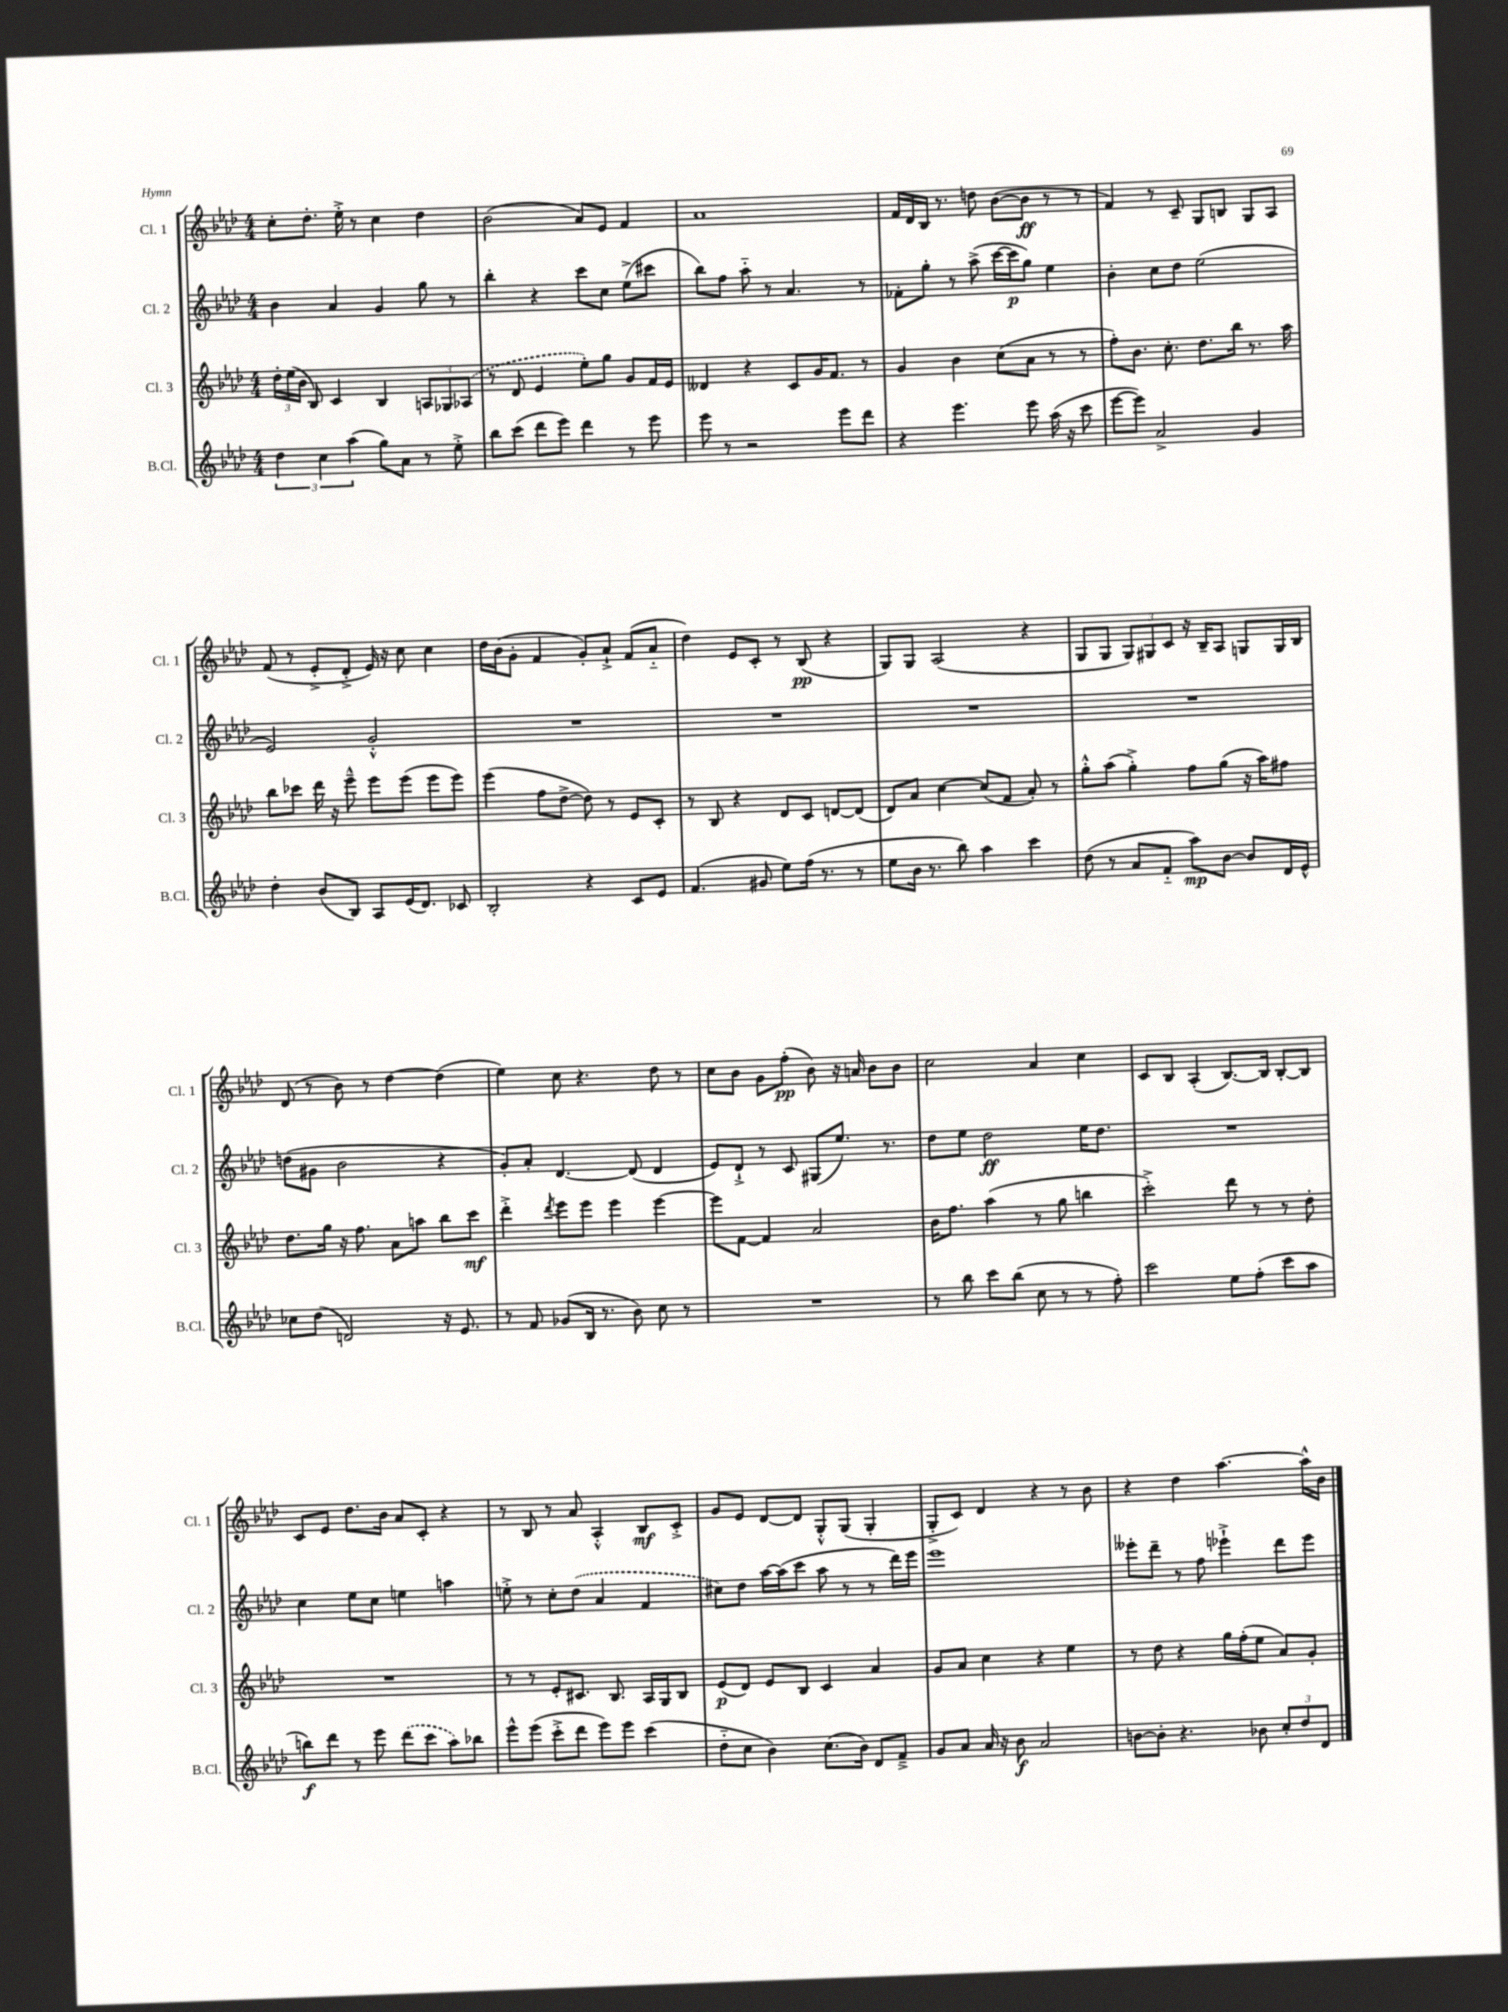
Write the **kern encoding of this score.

**kern	**kern	**kern	**kern
*staff4	*staff3	*staff2	*staff1
*clefG2	*clefG2	*clefG2	*clefG2
*k[b-e-a-d-]	*k[b-e-a-d-]	*k[b-e-a-d-]	*k[b-e-a-d-]
*M4/4	*M4/4	*M4/4	*M4/4
6dd-	24dd-'	4b-	8cc'
.	(24ee-	.	.
.	24b-	.	.
.	8B-)	.	8.dd-'
6cc	.	.	.
.	4c	4a-	.
.	.	.	16ee-'^
(6aa-	.	.	.
.	.	.	8r
8gg)	4B-	4g	4cc
8a-	.	.	.
8r	12A	8gg	4dd-
.	12G-	.	.
8ee-'^	.	8r	.
.	(12A-	.	.
=	=	=	=
8bb-	8r	4bb-'	(2b-
(8ccc	8d-	.	.
8ddd-	4e-	4r	.
8eee-)	.	.	.
4ddd-	8ee-')	8ccc	8a-)
.	8gg	8cc	8e-
8r	8g	(8ee-^	4f
8eee-	16f	8ccc#	.
.	16e-	.	.
=	=	=	=
8eee-	4d--	8bb-)	1a-
8r	.	8ff	.
2r	4r	8aa-'~	.
.	.	8r	.
.	8c	4.a-	.
.	16g	.	.
.	8.f	.	.
8eee-	.	.	.
8ddd-	8r	8r	.
=	=	=	=
4r	4g	8f-'	16f
.	.	.	16d-
.	.	8gg'	16B-
.	.	.	8.r
4.eee-	4b-	8r	.
.	.	(8aa-^	8dd
.	(8cc	[16ccc	([8b-
.	.	16ccc]	.
8eee-	8a-	8gg)	8b-]
(16aa-	8r	4ee-	8r
16r	.	.	.
8ccc	8r	.	8r
=	=	=	=
[8eee-	8ff')	4b-'	4f)
8eee-])	8.b-	.	.
2a-^	.	8cc	8r
.	8.cc'	.	.
.	.	8dd-	8c~
.	8.dd-	(2ee-	8G
.	.	.	8B
.	16bb-	.	.
4g	8.r	.	8G
.	.	.	8A-
.	16aa-	.	.
=	=	=	=
4dd-'	8bb-	2e-)	(8f
.	8ccc-	.	8r
(8b-	16ddd-	.	8e-'^
.	16r	.	.
8B-)	8eee-~^^	.	8d-'^
8A-	8eee-	2g'^^	16e-)
.	.	.	16r
(16e-	(8eee-	.	8cc
8.d-)	.	.	.
.	8eee-	.	4cc
8c-	8eee-)	.	.
=	=	=	=
2B-'	(4eee-	1r	16dd-
.	.	.	(16b-
.	.	.	8g'
.	8ff	.	4f
.	[8dd-^	.	.
4r	8dd-])	.	8g')
.	8r	.	8a-`^
8c	8e-	.	(8f
8e-	8c'	.	8a-'~
=	=	=	=
(4.f	8r	1r	4dd-)
.	8B-	.	.
.	4r	.	8e-
8g#	.	.	8c'
8ee-)	8d-	.	8r
(16ff	8c	.	(8B-
8.r	.	.	.
.	[8d	.	4r
8r	(8d]	.	.
=	=	=	=
8ee-	8d-)	1r	8G)
16b-	8a-	.	8G
8.r	.	.	.
.	[4cc	.	(2A-
8bb-)	.	.	.
4aa-	(8cc]	.	.
.	8f	.	.
4ccc	8a-')	.	4r
.	8r	.	.
=	=	=	=
(8dd-	8gg'^^	1r	8G
8r	(8aa-	.	8G
8a-	4gg'^)	.	12G)
.	.	.	12G#
8f'~	.	.	.
.	.	.	12c
8aa-)	8ff	.	16r
.	.	.	16B-~
[8b-	(8gg	.	8A-
8b-]	16r	.	8G
.	16aa-)	.	.
16d-	8ff#	.	16G
16e-^^	.	.	16B-
=	=	=	=
8cc-	8.dd-	(8dd	(8d-
(8dd-	.	8g#	8r
.	16gg	.	.
2d)	16r	2b-	8b-)
.	8.ff	.	.
.	.	.	8r
.	8a-	.	[4dd-
.	8aa	.	.
16r	8bb-	4r	(4dd-]
8.e-	.	.	.
.	8ccc	.	.
=	=	=	=
8r	4ddd-'^	8g')	4ee-)
8f	.	8a-'	.
.	8qddd-	.	.
(8g-	8eee-	[4.d-	8cc
16B-	8eee-	.	4.r
8.r	.	.	.
.	4eee-	.	.
8b-)	.	(8d-]	.
8cc	[4eee-	4d-	8dd-
8r	.	.	8r
=	=	=	=
1r	8eee-]	8e-)	8cc
.	[8f	8d-`^	8b-
.	4f]	8r	8g
.	.	8c	(8ff'
.	2a-	(8G#	8b-)
.	.	8.ee-)	16r
.	.	.	16a
.	.	.	8b-
.	.	8.r	.
.	.	.	8b-
=	=	=	=
8r	16b-	8dd-	2cc
.	8.ff	.	.
8bb-	.	8ee-	.
8ccc	(4aa-	2dd-	.
(8bb-	.	.	.
8cc	8r	.	4a-
8r	8gg	.	.
8r	4bb	16ee-	4cc
.	.	8.dd-	.
8ff')	.	.	.
=	=	=	=
2ccc	2ccc'^)	1r	8c
.	.	.	8B-
.	.	.	(4A-'
8ee-	8ddd-	.	[8.B-)
(8ff'	8r	.	.
.	.	.	16B-]
8ccc	8r	.	[8B-'
8aa-	8dd-'	.	8B-]
=	=	=	=
8bb)	1r	4cc	8c
8ddd-	.	.	8e-
8r	.	8ee-	8.dd-
8eee-	.	8cc	.
.	.	.	16b-
(8ddd-	.	4ee	8a-
8ccc	.	.	8c'
8aa-)	.	4aa	4r
8bb-	.	.	.
=	=	=	=
8eee-^^	8r	8ee'^	8r
(8eee-	8r	8r	8B-
8ccc'^	8e-'	8cc'	8r
8ddd-	8.c#	(8dd-	8a-
8eee-)	.	4a-	4A-'^^
.	8.B-	.	.
8eee-	.	.	.
(4ccc	16A-	4f	8B-
.	16G	.	.
.	8B-	.	8c'^
=	=	=	=
8dd-'~	(8e-	8cc#)	8g
8cc	8d-)	8dd-	8e-
4b-)	8e-	[16aa-	[8d-
.	.	(16aa-]	.
.	8B-	8ccc	8d-]
(8.cc	4c	8aa-	8G'^^
.	.	8r	(8G
16b-)	.	.	.
8d-	4a-	8r	4G'
8f~^	.	16ddd-)	.
.	.	16eee-	.
=	=	=	=
8g	8g	1eee-	8G'^
8a-	8a-	.	8c)
16a-	4cc	.	4d-
16r	.	.	.
8b-	.	.	.
2a-	4r	.	4r
.	4ee-	.	8r
.	.	.	8b-
=	=	=	=
[8b	8r	8eee--'	4r
8b']	8dd-	8ddd-~	.
4.r	4r	8r	4dd-
.	.	8ff	.
.	16gg	4eee-`^	[4.aa-
.	(16ff'	.	.
8b-	8ee-	.	.
12cc'	8a-)	8ddd-	.
12dd-	.	.	.
.	8g'	8eee-	16aa-^^]
12d-	.	.	.
.	.	.	16b-
==	==	==	==
*-	*-	*-	*-
